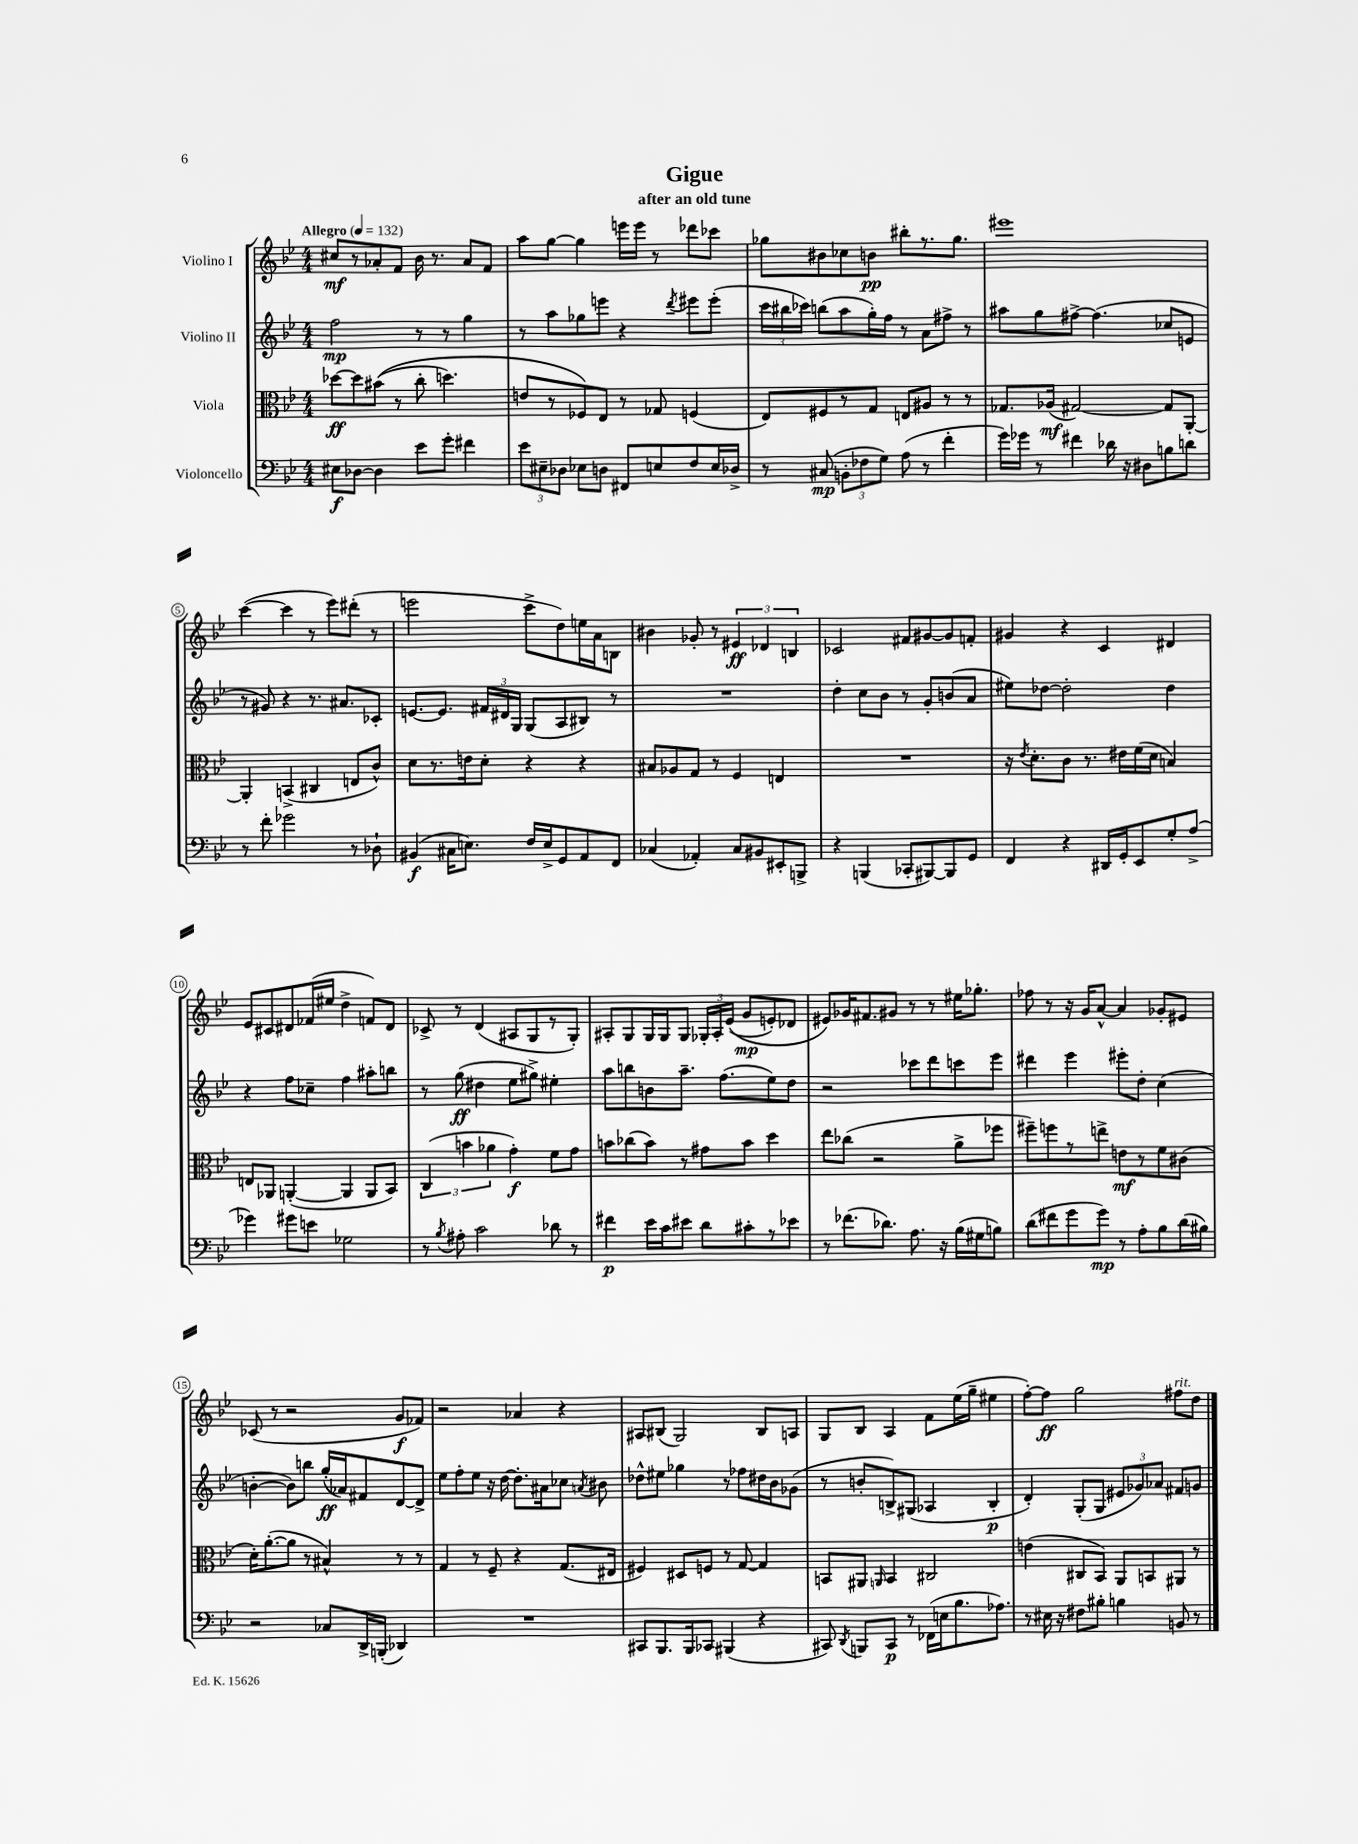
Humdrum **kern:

**kern	**dynam	**kern	**dynam	**kern	**dynam	**kern	**dynam
*part4	*part4	*part3	*part3	*part2	*part2	*part1	*part1
*staff4	*staff4	*staff3	*staff3	*staff2	*staff2	*staff1	*staff1
*I"Violoncello	*	*I"Viola	*	*I"Violino II	*	*I"Violino I	*
*clefF4	*	*clefC3	*	*clefG2	*	*clefG2	*
*k[b-e-]	*	*k[b-e-]	*	*k[b-e-]	*	*k[b-e-]	*
*M4/4	*	*M4/4	*	*M4/4	*	*M4/4	*
*MM132	*	*MM132	*	*MM132	*	*MM132	*
=1	=1	=1	=1	=1	=1	=1	=1
!	!	!	!	!	!	!LO:TX:a:B:t=Allegro	!
8E#X\L	f	[8dd-X\L	ff	2ff\	mp	8cc#X/L	mf
[8D-X\J	.	8dd-\]	.	.	.	8r	.
4D-\]	.	((8b#X\J	.	.	.	8a-X'/	.
.	.	8r	.	.	.	8f/J	.
8e-\L	.	8cc'\	.	8r	.	16b-\	.
.	.	.	.	.	.	8.r	.
8g'\J	.	4.ddn\)	.	8r	.	.	.
4f#X\	.	.	.	4gg\	.	8a-/L	.
.	.	.	.	.	.	8f/J	.
=2	=2	=2	=2	=2	=2	=2	=2
12e-\L	.	8en/L	.	8r	.	8aa\L	.
12E#X~\	.	.	.	.	.	.	.
.	.	8r	.	8aa\L	.	[8gg\J	.
12D-X\J	.	.	.	.	.	.	.
8E-X\L	.	8F-X/)	.	8gg-X\	.	4gg\]	.
8Dn\J	.	8E-/J	.	8eeen\J	.	.	.
8FF#X/L	.	8r	.	4r	.	16eeen\LL	.
.	.	.	.	.	.	16eee\JJ	.
8En/	.	8G-X/	.	.	.	8r	.
.	.	.	.	8qddd/	.	.	.
8F/	.	(4Fn/	.	8eee#X\L	.	8ddd-X\L	.
16E/L	.	.	.	(8eee#'\J	.	8ccc-X\J	.
16D-X^/JJ	.	.	.	.	.	.	.
=3	=3	=3	=3	=3	=3	=3	=3
8r	.	8E-/L)	.	24ccc\LL	.	8gg-X\L	.
.	.	.	.	24bb#X\	.	.	.
.	.	.	.	24ccc-X\JJ)	.	.	.
(8C#X/	mp	8F#X/	.	(8bbn\L	.	8b#X\	.
12BBn'\L	.	8r	.	8aa\	.	8cc-X\	.
12F-X\	.	.	.	.	.	.	.
.	.	8G/J	.	16gg'\L)	.	8bn\J	pp
12G\J)	.	.	.	.	.	.	.
.	.	.	.	16ff\JJ	.	.	.
(8A\	.	8En/L	.	8r	.	8bb#X'\L	.
8r	.	8A#X/J	.	8a\L	.	8.r	.
4f'\	.	8r	.	8ff#X^\J	.	.	.
.	.	.	.	.	.	8.gg-\J	.
.	.	8r	.	8r	.	.	.
=4	=4	=4	=4	=4	=4	=4	=4
16g\LL)	.	8.G-X/L	.	8aa#X\L	.	1eee#X	.
16g-X\JJ	.	.	.	.	.	.	.
8r	.	.	.	8gg\	.	.	.
.	.	(16A-X/Jk	mf	.	.	.	.
4f#X\	.	[2G#X/)	.	[8ff#X^\J	.	.	.
.	.	.	.	(4.ff#\]	.	.	.
16d-X\	.	.	.	.	.	.	.
16r	.	.	.	.	.	.	.
8D#X\L	.	.	.	.	.	.	.
8Bn\	.	8G#/L]	.	8cc-X/L	.	.	.
8dn\J	.	[8AA'/J	.	8en/J	.	.	.
!!LO:LB:g=z
=5	=5	=5	=5	=5	=5	=5	=5
8r	.	4AA'/]	.	8r	.	([4ccc\	.
8f'\	.	.	.	8g#X/)	.	.	.
2g-X\	.	(4BBn^/	.	4r	.	4ccc\]	.
.	.	4C#X/	.	8.r	.	8r	.
.	.	.	.	.	.	8eee-\L)	.
.	.	.	.	8.a#X/L	.	.	.
8r	.	8En/L	.	.	.	(8ddd#X'\J	.
8D-X`\	.	8c^^/J)	.	8c-X'/J	.	8r	.
=6	=6	=6	=6	=6	=6	=6	=6
(4BB#X/	f	8d\L	.	[8.en/L	.	2eeen\	.
.	.	8.r	.	.	.	.	.
.	.	.	.	8.e/J]	.	.	.
16C#X\KL	.	.	.	.	.	.	.
8.En\J)	.	16en\k	.	.	.	.	.
.	.	8d'\J	.	24f#X/LL	.	.	.
.	.	.	.	24d#X/	.	.	.
.	.	.	.	24G/JJ	.	.	.
16F/LL	.	4r	.	(8G/L	.	8ccc^\L	.
16E^/J	.	.	.	.	.	.	.
8GG/	.	.	.	8A/	.	8dd\)	.
8AA/	.	4r	.	8B#X/J)	.	16een\L	.
.	.	.	.	.	.	16a\J	.
8FF/J	.	.	.	8r	.	8Bn\J	.
=7	=7	=7	=7	=7	=7	=7	=7
(4C-X/	.	8B#X/L	.	1r	.	4b#X\	.
.	.	8A-X/	.	.	.	.	.
4AA-X'/)	.	8G/J	.	.	.	8g-X'/	.
.	.	8r	.	.	.	8r	.
8C-/L	.	4F/	.	.	.	6e#X/	ff
8BB#X/	.	.	.	.	.	.	.
.	.	.	.	.	.	6d-X/	.
8EE#X'/	.	4En/	.	.	.	.	.
.	.	.	.	.	.	6Bn/	.
8BBBn^/J	.	.	.	.	.	.	.
=8	=8	=8	=8	=8	=8	=8	=8
4r	.	1r	.	4dd'\	.	2c-X/	.
(4BBBn/	.	.	.	8cc\L	.	.	.
.	.	.	.	8b-\J	.	.	.
8CC-X'/L	.	.	.	8r	.	8f#X/L	.
[8BBB#X/)	.	.	.	8g'/L	.	[8g#X/	.
8BBB#/]	.	.	.	(8bn/	.	8g#/]	.
8GG/J	.	.	.	8a/J	.	8fn'/J	.
=9	=9	=9	=9	=9	=9	=9	=9
4FF/	.	16r	.	8ee#X\L)	.	4g#X/	.
.	.	8qe-/	.	.	.	.	.
.	.	8.d'\L	.	.	.	.	.
.	.	.	.	[8dd-X\J	.	.	.
4r	.	8c\J	.	2dd-'\]	.	4r	.
.	.	8.r	.	.	.	.	.
16DD#X/LL	.	.	.	.	.	4c/	.
16GG'/J	.	16e#X\LL	.	.	.	.	.
8EE-/	.	(16f\	.	.	.	.	.
.	.	16d\JJ	.	.	.	.	.
8G'/	.	4Bn/)	.	4dd-\	.	4d#X/	.
(8A^/J	.	.	.	.	.	.	.
!!LO:LB:g=z
=10	=10	=10	=10	=10	=10	=10	=10
4g-X\)	.	8En/L	.	4r	.	8e-/L	.
.	.	8AA-X/J	.	.	.	8c#X/	.
8g#X\L	.	([4AAn'/	.	8ff\L	.	8d#X/	.
8en\J	.	.	.	8cc-X~\J	.	(16f-X/L	.
.	.	.	.	.	.	16ee#X/JJ	.
2G-X\	.	4AA/]	.	4ff\	.	4dd^\	.
.	.	8AA/L	.	8aa#X'\L	.	8fn/L)	.
.	.	8BB-/J)	.	8bbn\J	.	8d#/J	.
=11	=11	=11	=11	=11	=11	=11	=11
8r	.	(6C/	.	8r	.	8c-X^/	.
8qB-/	.	.	.	.	.	.	.
8A#X'\	.	.	.	(8gg\	ff	8r	.
.	.	6bn\	.	.	.	.	.
2c\	.	.	.	4dd#X\	.	(4d/	.
.	.	6a-X\	.	.	.	.	.
.	.	4g'\)	f	8ee-\L	.	8A#X/L	.
.	.	.	.	8gg#X^\J)	.	8G/	.
8d-X\	.	8f\L	.	4ee#X'\	.	8r	.
8r	.	8g\J	.	.	.	8G'/J)	.
=12	=12	=12	=12	=12	=12	=12	=12
4f#X\	p	8bn\L	.	8aa\L	.	8A#X'/L	.
.	.	(8cc-X\	.	8bbn\	.	8G/	.
16e-\LL	.	8b\J)	.	8bn\	.	16G/L	.
16c\J	.	.	.	.	.	16G/J	.
8e#X\J	.	8r	.	8.aa~\J	.	8G/J	.
8d\L	.	8g#X\L	.	.	.	24G-X'/LL	.
.	.	.	.	.	.	24A#'/	.
.	.	.	.	(8.ff\L	.	.	.
.	.	.	.	.	.	((24e-/JJ	.
8c#X'\	.	8b\J	.	.	.	8g/L	mp
8r	.	4dd\	.	8ee-\)	.	8en'/)	.
8e-X\J	.	.	.	8dd\J	.	8d-X/J	.
=13	=13	=13	=13	=13	=13	=13	=13
8r	.	8ee-\L	.	2r	.	8e#X/L)	.
(8.f-X\L	.	(8cc-X\J	.	.	.	16g-X/K	.
.	.	.	.	.	.	8.f#X/	.
.	.	2r	.	.	.	.	.
8.d-X\J)	.	.	.	.	.	.	.
.	.	.	.	.	.	8g#X/J	.
8.A\	.	.	.	8ccc-X\L	.	8r	.
.	.	.	.	8ddd\	.	8r	.
16r	.	.	.	.	.	.	.
(16B-\LL	.	8a^\L	.	8cccn\	.	16ee#X\KL	.
16G#X\J	.	.	.	.	.	8.gg-X'\J	.
8Bn\J)	.	8ff-X\J	.	8eee-\J	.	.	.
=14	=14	=14	=14	=14	=14	=14	=14
(8d\L	.	8ff#X~\L)	.	4ddd#X\	.	8ff-X\	.
8f#X\	.	8ffn\	.	.	.	8r	.
8g\	.	8r	.	4eee-\	.	16r	.
.	.	.	.	.	.	16g/KL	.
8g\J)	mp	8een^\J	.	.	.	[8a^^/J	.
8r	.	8en\L	mf	8eee#X'\L	.	4a/]	.
8A'\L	.	8r	.	8dd'\J	.	.	.
8B-\	.	8f\	.	(4cc\	.	8g-X'/L	.
(16d\L	.	(8c#X\J	.	.	.	8e#X/J	.
16B#X\JJ)	.	.	.	.	.	.	.
!!LO:LB:g=z
=15	=15	=15	=15	=15	=15	=15	=15
2r	.	16d'\KL)	.	[4bn'\	.	(8c-X/	.
.	.	([8.a'\	.	.	.	.	.
.	.	.	.	.	.	8r	.
.	.	8a\J]	.	8b\L])	.	2r	.
.	.	8r	.	8bbn\J	.	.	.
8C-X/L	.	4B#X^^/)	.	(16gg'/LL	ff	.	.
.	.	.	.	16a-X/J)	.	.	.
16DD^/L	.	.	.	8f#X/	.	.	.
(16BBBn'/JJ	.	.	.	.	.	.	.
4DD-X/)	.	8r	.	[8d/	.	8g/L	f
.	.	8r	.	8d^/J]	.	8f-X/J)	.
=16	=16	=16	=16	=16	=16	=16	=16
1r	.	4G/	.	8ee-\L	.	2r	.
.	.	.	.	8ff'\	.	.	.
.	.	8r	.	8ee-\J	.	.	.
.	.	8F~/	.	16r	.	.	.
.	.	.	.	[16dd\	.	.	.
.	.	4r	.	8.dd'\L]	.	4a-X/	.
.	.	.	.	16a#X\k	.	.	.
.	.	(8.G/L	.	8cc-X\J	.	4r	.
.	.	.	.	8qan/	.	.	.
.	.	.	.	8b#X\	.	.	.
.	.	16E#X/Jk	.	.	.	.	.
=17	=17	=17	=17	=17	=17	=17	=17
8CC#X/L	.	4F#X/)	.	8dd-X^^\L	.	8A#X/L	.
8.BBB-/	.	.	.	8ee#X\J	.	(8B#X/J	.
.	.	8D#X/L	.	4gg-X\	.	2G/)	.
16BBB-/k	.	.	.	.	.	.	.
8CC-X/J	.	8Fn/J	.	.	.	.	.
(4BBB#X/	.	8r	.	8r	.	.	.
.	.	[8G/	.	8ff-X\L	.	.	.
4r	.	4G/]	.	16dd#X\L	.	8B#/L	.
.	.	.	.	16b-\J	.	.	.
.	.	.	.	(8g-X\J	.	8An/J	.
=18	=18	=18	=18	=18	=18	=18	=18
8CC#X/)	.	8BBn/L	.	8r	.	8G/L	.
8qDD/	.	.	.	.	.	.	.
8BBBn/L	.	8AA#X/J	.	8bn'/L	.	8B-/J	.
.	.	16qqAAn/	.	.	.	.	.
8CC#/J	p	4BB/	.	8Bn^/)	.	4A/	.
8r	.	.	.	(8G#X/J	.	.	.
(16FF-X\LL	.	2C#X/	.	4A-X/	.	8f\L	.
16En\J	.	.	.	.	.	.	.
8.B-\	.	.	.	.	.	(16ee-\L	.
.	.	.	.	.	.	16gg~\JJ	.
.	.	.	.	4B'/	p	4ee#X\	.
8.A-X\J)	.	.	.	.	.	.	.
=19	=19	=19	=19	=19	=19	=19	=19
8r	.	(4en\	.	4d'/)	.	[8ff'\L)	.
16E#X\	.	.	.	.	.	8ff\J]	ff
16r	.	.	.	.	.	.	.
8F#X\L	.	8C#X/L	.	(8G'/L	.	2gg\	.
8B#X'\J	.	8BB-/J)	.	8G/J	.	.	.
4Bn\	.	8AA/L	.	12e#X/L	.	.	.
.	.	.	.	12g-X/)	.	.	.
.	.	8BBn/	.	.	.	.	.
.	.	.	.	12a-X/J	.	.	.
!	!	!	!	!	!	!LO:TX:a:i:t=rit.	!
8BBn/	.	8AA#X/J	.	8f#X/L	.	8ff#X\L	.
8r	.	8r	.	8gn/J	.	8dd\J	.
==	==	==	==	==	==	==	==
*-	*-	*-	*-	*-	*-	*-	*-
